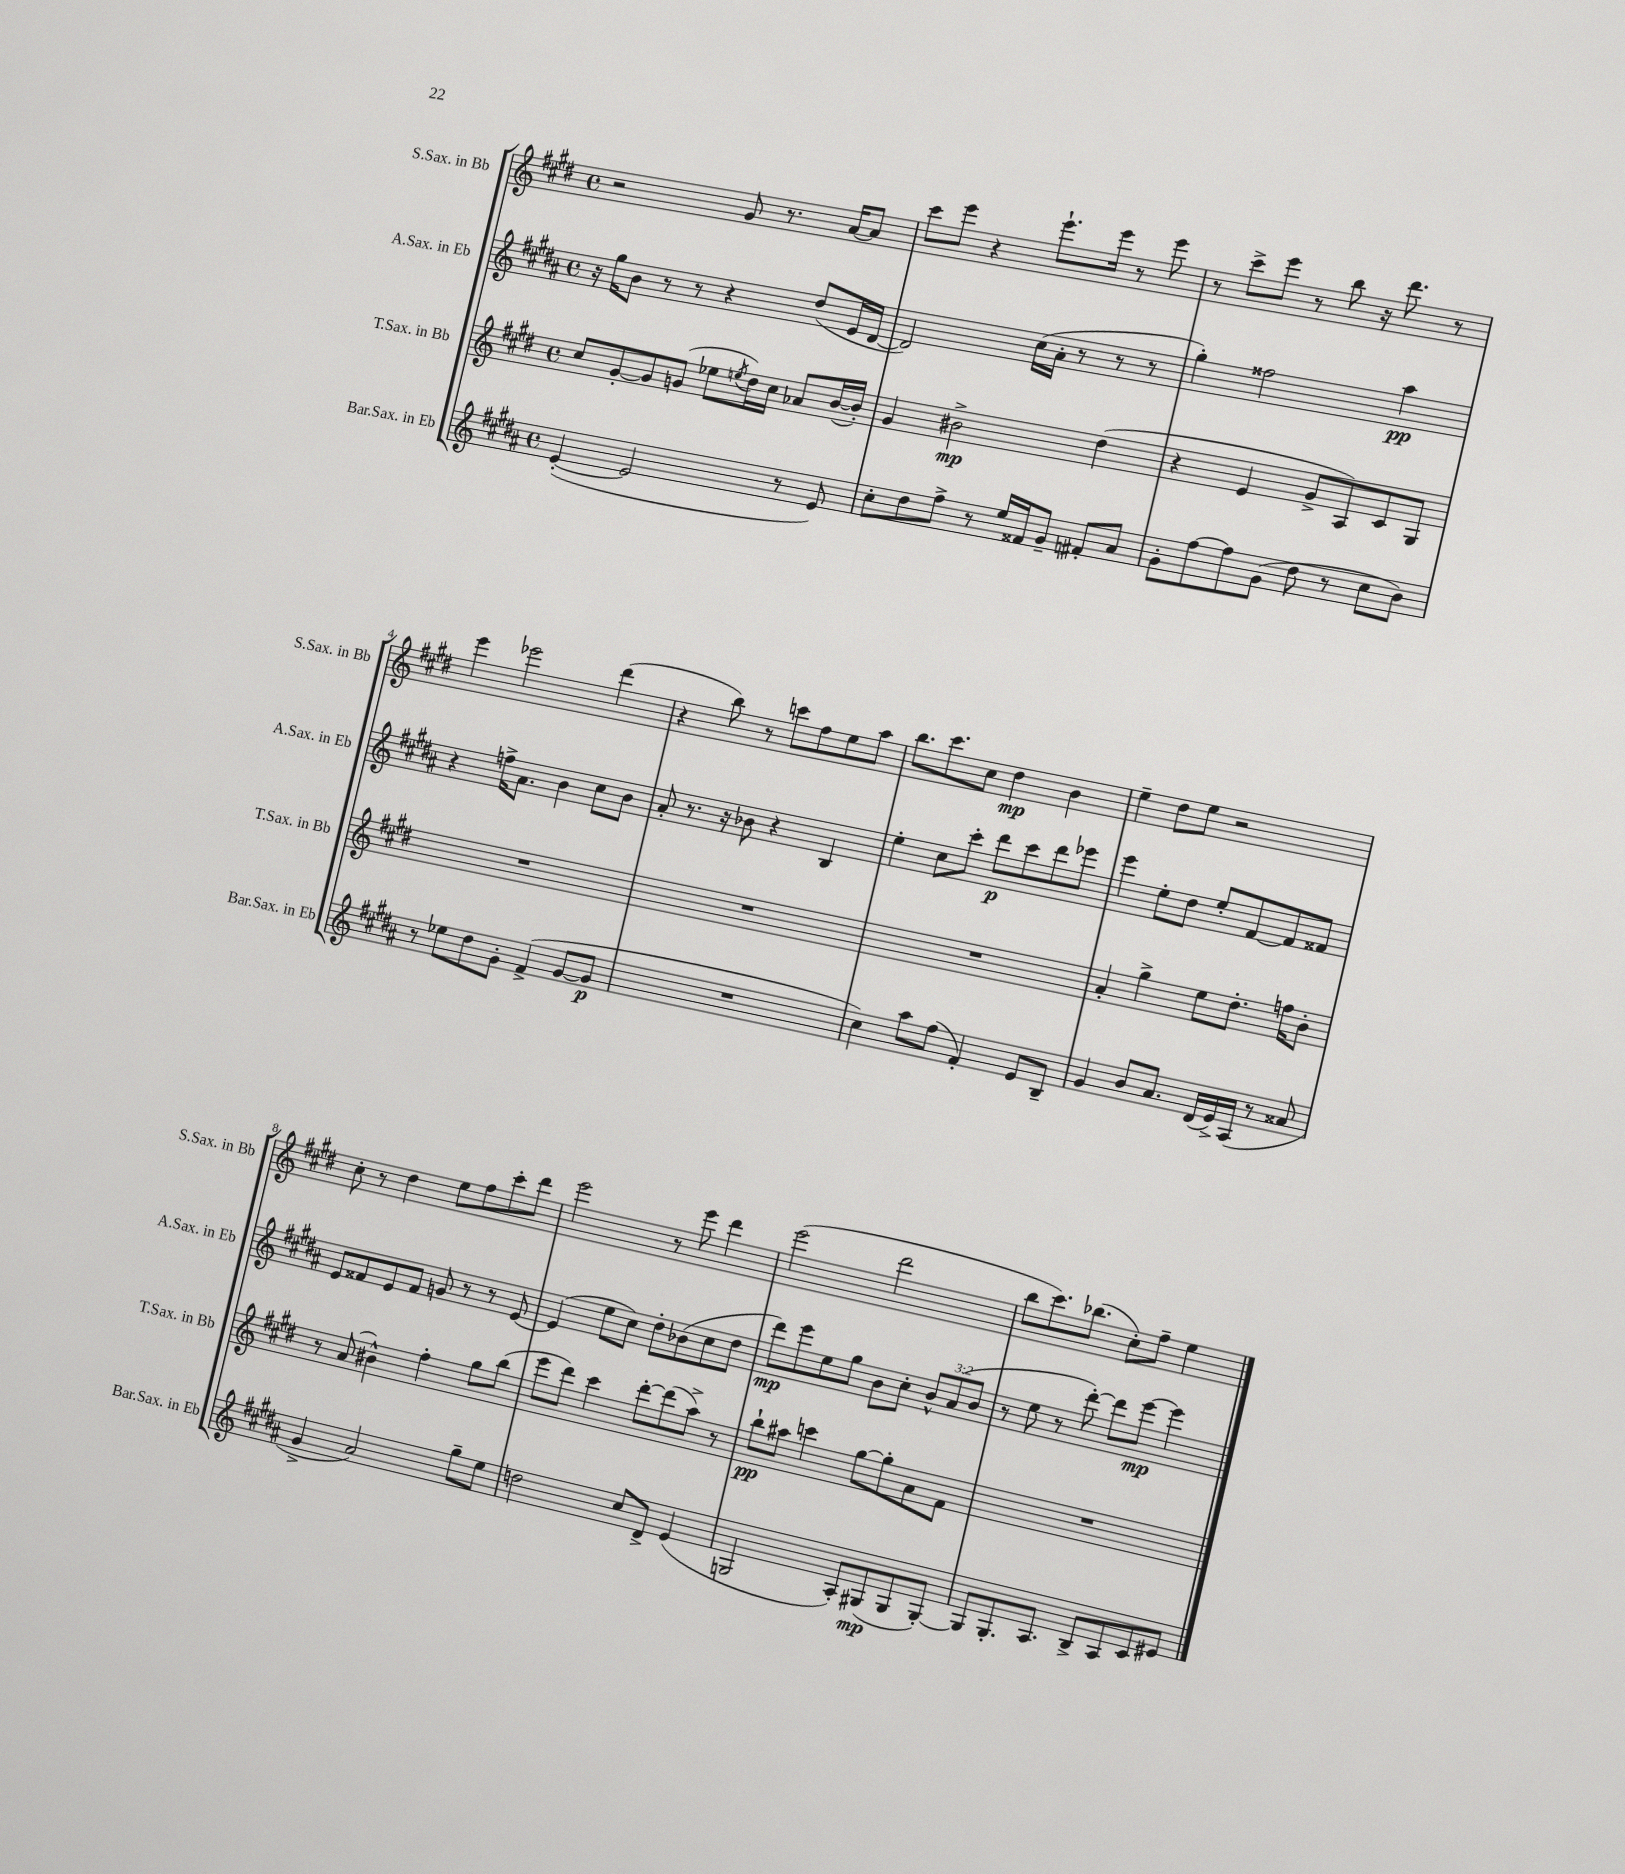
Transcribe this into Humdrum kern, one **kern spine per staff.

**kern	**kern	**kern	**kern
*staff4	*staff3	*staff2	*staff1
*clefG2	*clefG2	*clefG2	*clefG2
*k[f#c#g#d#a#]	*k[f#c#g#d#]	*k[f#c#g#d#a#]	*k[f#c#g#d#]
*M4/4	*M4/4	*M4/4	*M4/4
*met(c)	*met(c)	*met(c)	*met(c)
([4e'	8cc#	16r	2r
.	.	16gg#	.
.	[8g#'	8b	.
2e]	8g#]	8r	.
.	(8g	8r	.
.	8ee-	4r	8g#
.	8qee	.	.
.	16dd#)	.	8.r
.	16cc#	.	.
8r	8a-	(8dd#	.
.	.	.	[16a
8e)	([16b	16e	8a]
.	16b'])	[16d#	.
=	=	=	=
8cc#'	4g#	2d#])	8ccc#
8dd#	.	.	8eee
8ff#^	2b#^	.	4r
8r	.	.	.
16ee	.	(16cc#	8.eee`
16f##	.	16a#'	.
8g#~	.	8r	.
.	.	.	16eee
8f#'	(4dd#	8r	8r
8a#	.	8r	8eee
=	=	=	=
8g#'	4r	4gg#')	8r
[8ff#	.	.	8ccc#^
8ff#]	4e	2ff##	8eee
(8g#	.	.	8r
8dd#	8g#^	.	8bb
8r	8A)	.	16r
.	.	.	8.ddd#
8cc#	8c#	4aa#	.
8b)	8G#	.	8r
=	=	=	=
8r	1r	4r	4eee
8ee-	.	.	.
8dd#	.	16ff^	2eee-
.	.	8.a#	.
8g#'	.	.	.
(4f#^	.	4b	.
[8g#	.	8cc#	(4ddd#
8g#]	.	8b	.
=	=	=	=
1r	1r	8a#'	4r
.	.	8.r	.
.	.	.	8bb)
.	.	16r	.
.	.	8b-	8r
.	.	4r	8ccc
.	.	.	8ff#
.	.	4B	8ee
.	.	.	8aa
=	=	=	=
4cc#)	1r	4ee'	8.bb
.	.	.	8.ccc#
8aa#	.	8cc#	.
(8ff#	.	8ccc#'	8cc#
4f#')	.	8ddd#	4dd#
.	.	8ccc#	.
8e	.	8ddd#	4b
8B~	.	8eee-	.
=	=	=	=
4g#	4a'	4eee	4ee~
8b	4gg#^	8ee'	8dd#
8.a#	.	8dd#	8ee
.	8ee	8ee'	2r
(16d#	.	.	.
16e^)	8.dd#'	[8f#	.
(16A#	.	.	.
8r	.	8f#]	.
.	16ff	.	.
8a##	8b'	8f##	.
=	=	=	=
4g#^	8r	8e	8cc#'
.	(8a	8f##	8r
2a#)	4b#^^)	8e	4dd#
.	.	8f##	.
.	4ff#'	8g	8ee
.	.	8r	8ff#
8gg#~	8gg#	8r	8ccc#'
8ee	(8bb	[8e	8ddd#
=	=	=	=
2dd	8eee	(4e]	2eee
.	8ddd#)	.	.
.	4ccc#	8ee	.
.	.	8cc#)	.
8cc#	[8ddd#'	8dd#'	8r
8d#^	(8ddd#]	(8b-	8eee
(4e	8aa^)	8cc#	4ddd#
.	8r	8dd#	.
=	=	=	=
2G	8bb`	8ddd#)	(2eee
.	8aa#	8eee	.
.	4ccc	8ee	.
.	.	8gg#	.
8A#')	[8gg#	8b	2ddd#
(8G#	8gg#']	8cc#'	.
8G#	8a	12b^^	.
.	.	(12a#	.
[8G#')	8f#	.	.
.	.	12b	.
=	=	=	=
8G#]	1r	8r	8bb
8.G#'	.	8ee	8.ccc#)
.	.	8r	.
8.A#	.	.	(8.bb-
.	.	[8ddd#')	.
8B^	.	8ddd#]	8cc#')
8A#	.	[8eee	8ff#~
8c#	.	4eee]	4ee
8e#	.	.	.
==	==	==	==
*-	*-	*-	*-
